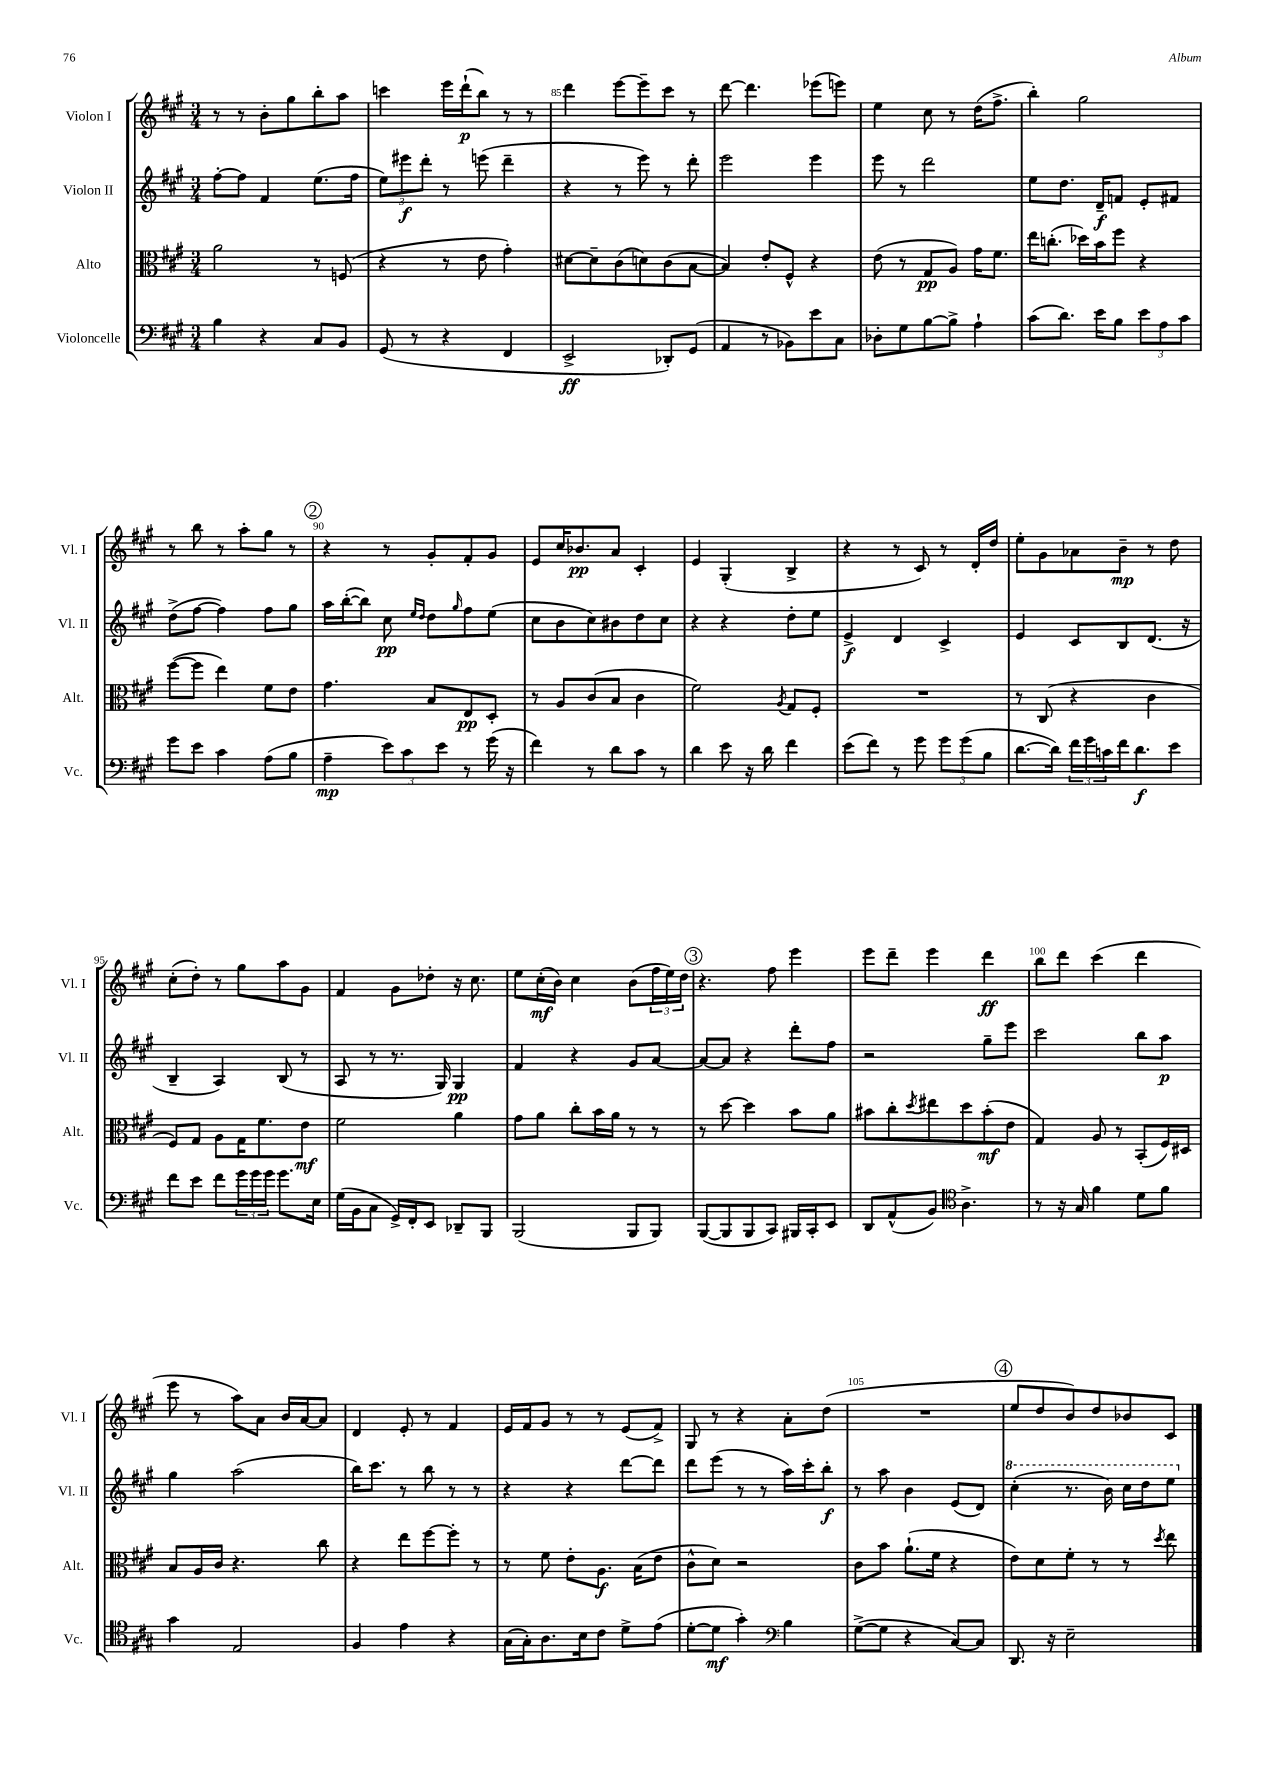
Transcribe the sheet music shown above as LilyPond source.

<<
\new StaffGroup <<
\new Staff = "s0" \with { instrumentName = "Violon I" shortInstrumentName = "Vl. I" } {
    \clef treble \key a \major \numericTimeSignature \time 3/4
    r8 r8 b'8-. gis''8 b''8-. a''8 |
    c'''4 e'''16 d'''16-!\p( b''8) r8 r8 |
    d'''4 e'''8~ e'''8-- cis'''8 r8 |
    d'''8~ d'''4. ees'''8( e'''8) |
    e''4 cis''8 r8 d''16( fis''8.-> |
    b''4-.) gis''2 |
    r8 b''8 r8 a''8-. gis''8 r8 |
    \mark \markup { \circle "2" } r4 r8 gis'8-. fis'8-. gis'8 |
    e'8 cis''16 bes'8.\pp a'8 cis'4-. |
    e'4 gis4-.( b4-> |
    r4 r8 cis'8) r8 d'16-. d''16 |
    e''8-. gis'8 aes'8 b'8--\mp r8 d''8 |
    cis''8-.( d''8-.) r8 gis''8 a''8 gis'8 |
    fis'4 gis'8 des''8-. r16 cis''8. |
    e''8 cis''16-.\mf( b'16) cis''4 b'8( \tuplet 3/2 { fis''16 e''16) d''16 } |
    \mark \markup { \circle "3" } r4. fis''8 e'''4 |
    e'''8 d'''8-- e'''4 d'''4\ff |
    b''8 d'''8 cis'''4( d'''4 |
    e'''8 r8 a''8) a'8 b'16 a'16~ a'8 |
    d'4 e'8-. r8 fis'4 |
    e'16 fis'16 gis'8 r8 r8 e'8( fis'8->) |
    gis8 r8 r4 a'8-. d''8( |
    R2. |
    \mark \markup { \circle "4" } e''8 d''8 b'8) d''8 bes'8 cis'8 \bar "|." |
}
\new Staff = "s1" \with { instrumentName = "Violon II" shortInstrumentName = "Vl. II" } {
    \clef treble \key a \major \numericTimeSignature \time 3/4
    fis''8~-. fis''8 fis'4 e''8.( fis''16 |
    \tuplet 3/2 { e''8) eis'''8\f d'''8-. } r8 e'''8( d'''4-- |
    r4 r8 e'''8) r8 d'''8-. |
    e'''2 e'''4 |
    e'''8 r8 d'''2 |
    e''8 d''8. d'16--\f f'8 e'8-. fis'8 |
    d''8->( fis''8~ fis''4) fis''8 gis''8 |
    \mark \markup { \circle "2" } a''16 b''16~-.( b''8) cis''8\pp \grace { e''16 d''16 } d''8 \grace { gis''16 } fis''8 e''8( |
    cis''8 b'8 cis''8) bis'8 d''8 cis''8 |
    r4 r4 d''8-. e''8 |
    e'4->\f d'4 cis'4-> |
    e'4 cis'8 b8 d'8.( r16 |
    b4-- a4) b8( r8 |
    a8 r8 r8. gis16) gis4\pp |
    fis'4 r4 gis'8 a'8~ |
    \mark \markup { \circle "3" } a'8~ a'8 r4 d'''8-. fis''8 |
    r2 gis''8-- e'''8 |
    cis'''2 b''8 a''8\p |
    gis''4 a''2( |
    b''16) cis'''8. r8 b''8 r8 r8 |
    r4 r4 d'''8~ d'''8 |
    d'''8 e'''8( r8 r8 a''16) cis'''16-. b''8-.\f |
    r8 a''8 b'4 e'8( d'8) |
    \mark \markup { \circle "4" } \ottava #1 cis'''4-.( r8. b''16) cis'''16 d'''16 e'''8 \ottava #0 \bar "|." |
}
\new Staff = "s2" \with { instrumentName = "Alto" shortInstrumentName = "Alt." } {
    \clef alto \key a \major \numericTimeSignature \time 3/4
    a'2 r8 f8( |
    r4 r8 e'8 gis'4-.) |
    dis'8~ dis'8-- cis'8( d'8) cis'8( b8~ |
    b4) e'8-. fis8-^ r4 |
    e'8( r8 gis8\pp a8) gis'16 fis'8. |
    e''16 c''8.-.( des''16) b'16 fis''8 r4 |
    fis''8~( fis''8 e''4) fis'8 e'8 |
    \mark \markup { \circle "2" } gis'4. b8 e8\pp d8-. |
    r8 a8 cis'8( b8 cis'4 |
    fis'2) \acciaccatura { a8 } gis8 fis8-. |
    R2. |
    r8 cis8( r4 cis'4 |
    fis8) gis8 a8 gis16 fis'8. e'8\mf |
    fis'2 a'4 |
    gis'8 a'8 cis''8-. b'16 a'16 r8 r8 |
    \mark \markup { \circle "3" } r8 d''8~ d''4 b'8 a'8 |
    bis'8 cis''8-. \acciaccatura { d''8 } eis''8 d''8 bis'8-.\mf( e'8 |
    gis4) a8 r8 b,8-.( fis16) dis16 |
    b8 a16 cis'16 r4. cis''8 |
    r4 e''8 fis''8~ fis''8-. r8 |
    r8 fis'8 e'8-. a8.\f b16( e'8 |
    cis'8-^ d'8) r2 |
    cis'8 b'8 a'8.-!( fis'16 r4 |
    \mark \markup { \circle "4" } e'8) d'8 fis'8-. r8 r8 \acciaccatura { d''8 } e''8 \bar "|." |
}
\new Staff = "s3" \with { instrumentName = "Violoncelle" shortInstrumentName = "Vc." } {
    \clef bass \key a \major \numericTimeSignature \time 3/4
    b4 r4 cis8 b,8 |
    gis,8( r8 r4 fis,4 |
    e,2->\ff des,8-.) gis,8( |
    a,4 r8 bes,8) e'8 cis8 |
    des8-. gis8 b8~ b8-> a4-! |
    cis'8( d'8.) e'16 b8 \tuplet 3/2 { e'8 a8 cis'8 } |
    gis'8 e'8 cis'4 a8( b8 |
    \mark \markup { \circle "2" } a4--\mp \tuplet 3/2 { e'8) cis'8 e'8 } r8 gis'16( r16 |
    fis'4) r8 d'8 cis'8 r8 |
    d'4 e'8 r16 d'16 fis'4 |
    e'8( fis'8) r8 gis'8 \tuplet 3/2 { gis'8 gis'8( b8 } |
    d'8.~ d'16) \tuplet 3/2 { fis'16 gis'16 c'16 } fis'16 d'8.\f e'8 |
    fis'8 e'8 fis'8 \tuplet 3/2 { gis'16 gis'16 gis'16 } gis'8. e16 |
    gis16( b,16 cis8 gis,16->) fis,16-. e,8 des,8-- b,,8 |
    b,,2( b,,8 b,,8) |
    \mark \markup { \circle "3" } b,,8~( b,,8 b,,8 cis,8) bis,,16 cis,16-. e,8 |
    d,8 a,8-^( b,8) \clef tenor a4.-> |
    r8 r16 gis16 fis'4 d'8 fis'8 |
    gis'4 e2 |
    fis4 e'4 r4 |
    gis16( gis16-.) a8. b16 cis'8 d'8-> e'8( |
    d'8~-. d'8\mf gis'4-.) \clef bass b4 |
    gis8~->( gis8 r4 cis8~) cis8 |
    \mark \markup { \circle "4" } d,8. r16 e2-- \bar "|." |
}
>>
>>
\layout { \context { \Score currentBarNumber = #83 \override BarNumber.break-visibility = ##(#f #t #t) barNumberVisibility = #(every-nth-bar-number-visible 5) } }
